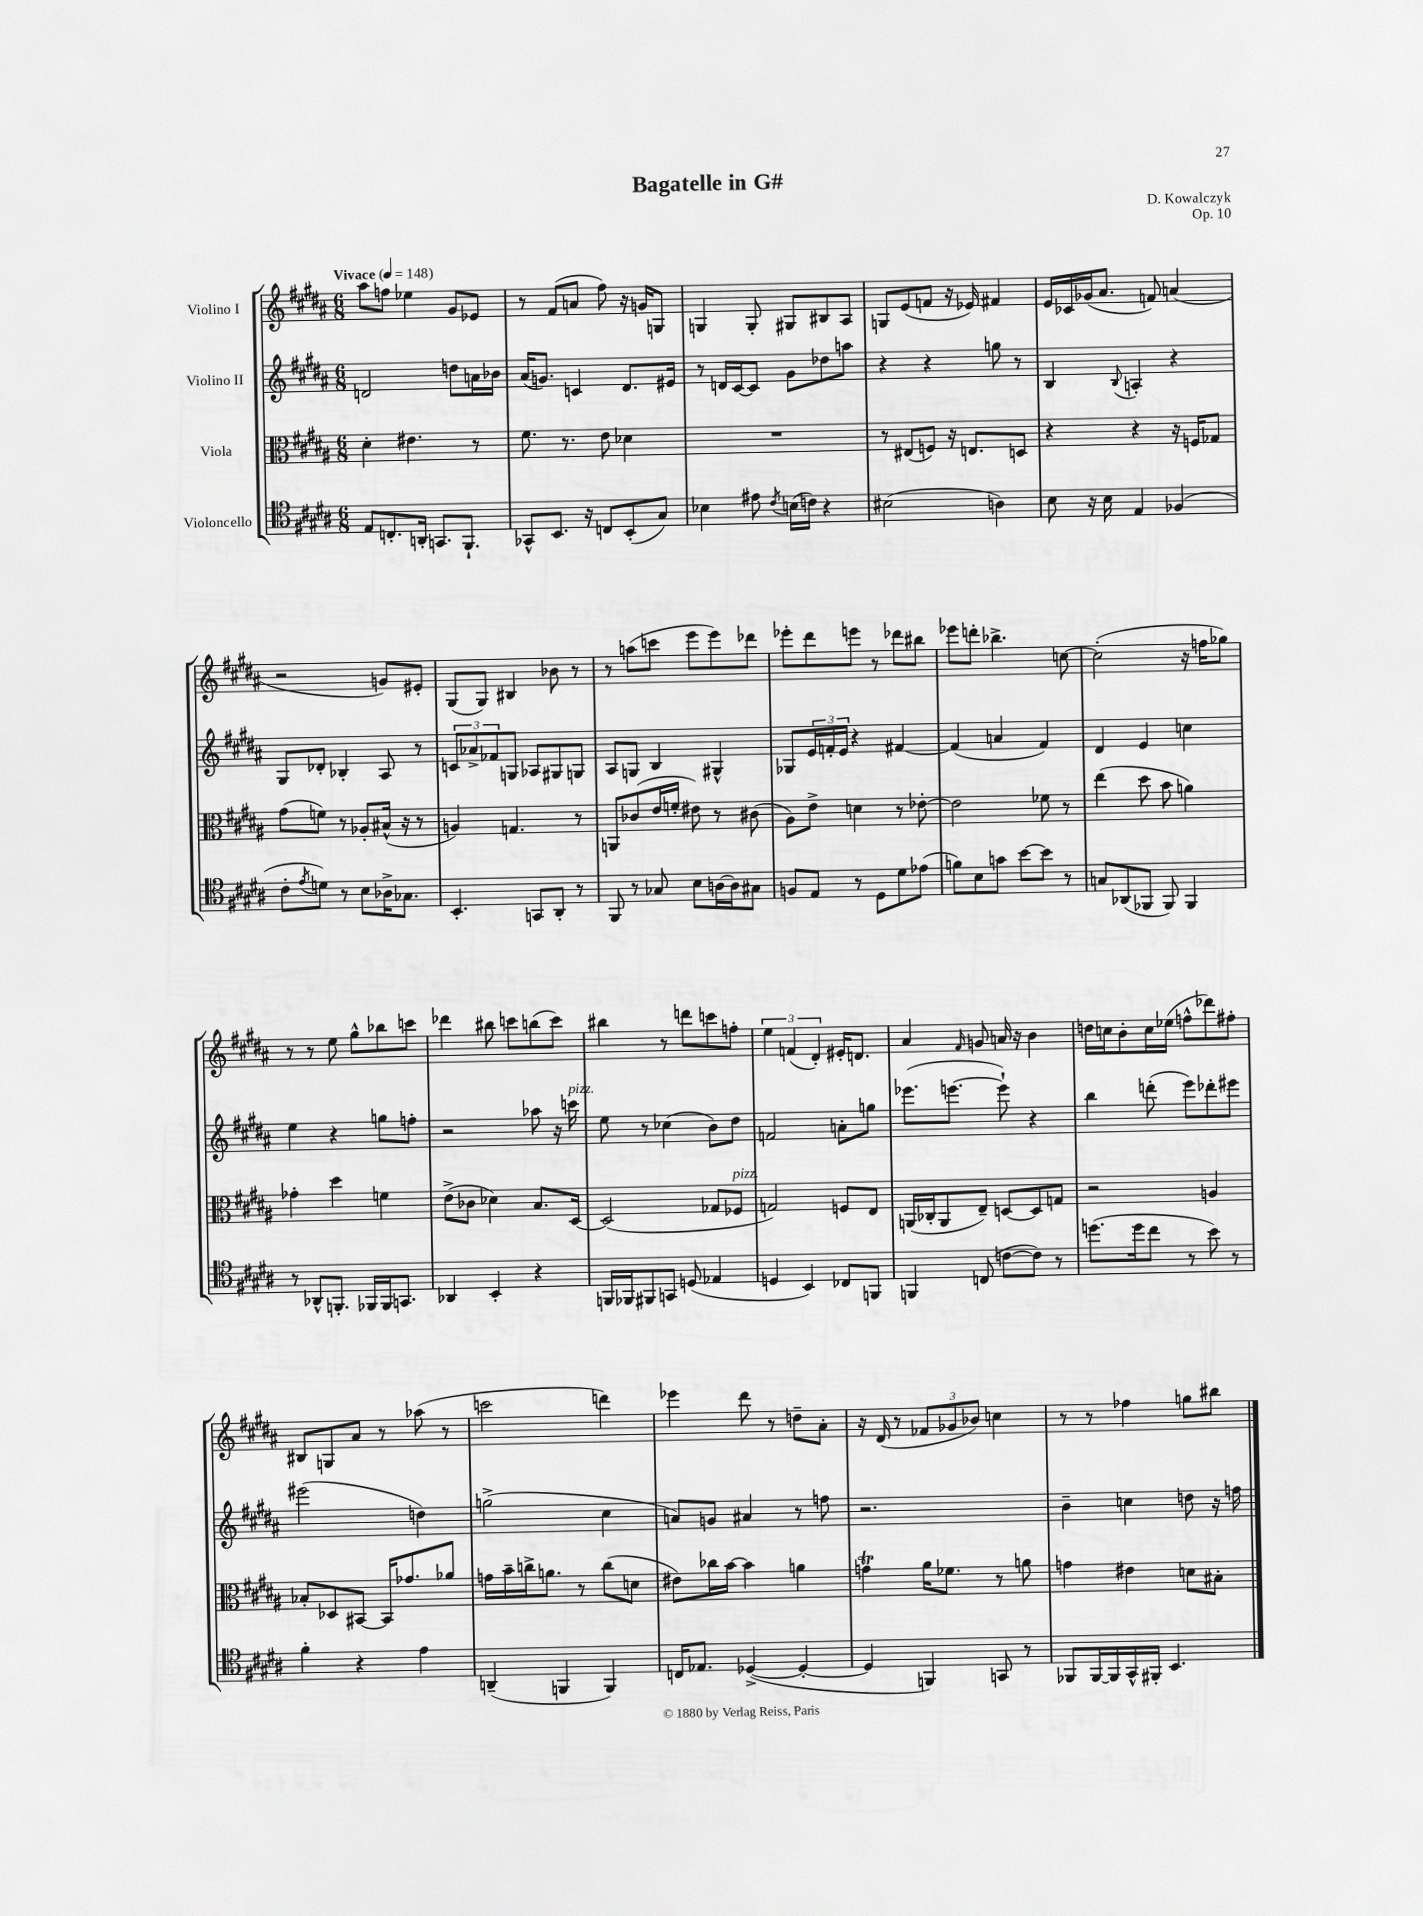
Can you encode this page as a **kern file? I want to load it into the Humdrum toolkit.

**kern	**kern	**kern	**kern
*part4	*part3	*part2	*part1
*staff4	*staff3	*staff2	*staff1
*I"Violoncello	*I"Viola	*I"Violino II	*I"Violino I
*clefC4	*clefC3	*clefG2	*clefG2
*k[f#c#g#d#a#]	*k[f#c#g#d#a#]	*k[f#c#g#d#a#]	*k[f#c#g#d#a#]
*M6/8	*M6/8	*M6/8	*M6/8
*MM148	*MM148	*MM148	*MM148
=1	=1	=1	=1
!	!	!	!LO:TX:a:B:t=Vivace
8E/L	4d#'\	2dn/	8aa#\L
8.Cn'/	.	.	8ffn\J
.	4.e#X\	.	4ee-X\
16AAn'/Jk	.	.	.
8.GGn/L	.	.	.
.	.	8ddn\L	8g#/L
8.FF#`/J	.	.	.
.	8r	16an\L	8e-X/J
.	.	16b-X\JJ	.
=2	=2	=2	=2
8GG-X^^/L	8.f#\	(16a#/KL	8r
.	.	8.gn/J)	.
8.BB/J	.	.	(8f#/L
.	8.r	.	.
.	.	4cn/	8an/J
16r	.	.	.
8Cn/L	8e\	.	8ff#\)
(8BB'/	4d-X\	8.d#/L	16r
.	.	.	16gn/KL
8G#/J)	.	.	8Gn/J
.	.	16e#X/Jk	.
=3	=3	=3	=3
4B-X\	2.r	8r	4Gn/
.	.	16dn/LL	.
.	.	[16c#/J	.
8e#X\	.	8c#/J]	8G'/
8qc#/	.	.	.
(16Bn\LL	.	8g#\L	8G#X/L
16cn\JJ)	.	.	.
4r	.	8dd-X\	8B#X/
.	.	8aan\J	8A#/J
=4	=4	=4	=4
(2B#X\	8r	4r	8Gn/L
.	(8E#X/L	.	(8e/
.	8Fn/J)	4r	8fn/J
.	16r	.	16r
.	8.En/L	.	16e-X/)
4An\)	.	8ggn\	4f#X/
.	8Dn/J	8r	.
=5	=5	=5	=5
8B\	4r	4B/	16e/LL
.	.	.	16c-X/
16r	.	.	(16g-X/J
16B\	.	.	8.a#/J
.	.	8qqB/	.
4E/	4r	4An'/	.
.	.	.	8fn/)
(4F-X/	16r	4r	(4an/
.	16Fn/KL	.	.
.	8G-X/J	.	.
!!LO:LB:g=z
=6	=6	=6	=6
8c#'\L	(8g#\L	8G#/L	2r
8qe/	.	.	.
8dn\J)	8fn\J)	8d-X'/J	.
8r	8r	4B-X'/	.
8B\L	8A-X'/L	.	.
16A-X^\K	(16B#X^^/Jk	8A#/	8gn/L)
8.G-X\J	16r	.	.
.	8r	8r	8e#X'/J
=7	=7	=7	=7
4.BB'/	4An/)	12cn/L	(8G#/L
.	.	12a-X^/	.
.	.	.	8G#/J)
.	.	12f-X/	.
.	4.Gn/	8Gn/J	4B#X/
8GGn/L	.	8A-X/L	.
8AA#'/J	.	8G#X/	8b-X\
8r	8r	8Gn/J	8r
=8	=8	=8	=8
8FF#/	8AAn/L	8A#/L	8r
8r	(8c-X/	8Gn/J	(8aan\L
8G-X/	16e/L	4B/	8cccn\J
.	16fn'/JJ	.	.
8B\L	8e#X\)	.	8eee\L
[16An\L	8r	4G#X^^/	8eee\)
16A\J]	.	.	.
8G#X\J	(8c#X\	.	8ddd-X\J
=9	=9	=9	=9
8Fn/L	8A#\L)	8G-X/L	8eee-X'\L
8E/J	8e^\J	24e/L	8ddd#\
.	.	24fn'/	.
.	.	24e/JJ	.
8r	4dn\	4r	8eeen\J
8D#\L	.	.	8r
8d#\	8r	[4f#X/	8ddd-X\L
(8e-X\J	[8e-X'\	.	8bb#X\J
=10	=10	=10	=10
8fn\L)	2e-\]	(4f#/]	8eee-X\L
8B\	.	.	8dddn'\J
8gn\J	.	4an/	4.bb-X^\
[8b\L	.	.	.
8b\J]	8f-X\	4f#/)	.
8r	8r	.	[8ccn\
=11	=11	=11	=11
8Gn/L	(4ee\	4d#/	(2cc'\]
(8AA-X/	.	.	.
8FF-X/J	8dd#\	4e/	.
8FF-/)	8b\	.	.
4FF-/	4an\)	4ccn\	16r
.	.	.	16ffn\KL
.	.	.	8gg-X\J)
!!LO:LB:g=z
=12	=12	=12	=12
8r	4g-X'\	4ee\	8r
8AA-X^^/L	.	.	8r
8.FFn'/J	4dd#\	4r	8ee\
.	.	.	8gg#^^\L
16FF-X/LL	.	.	.
16FF-/J	4fn\	8ggn\L	8bb-X\
8.GGn/J	.	.	.
.	.	8ffn'\J	8cccn\J
=13	=13	=13	=13
4AA-X/	(8e^\L	2r	4ddd-X\
.	8c-X\J	.	.
4BB'/	4d-X\)	.	8bb#X\
.	.	.	8cccn\L
4r	8.B/L	8aa-X\	(8bbn\
.	.	16r	8ccc\J)
!	!	!LO:TX:a:i:t=pizz.	!
.	[16D#/Jk	16cccn\	.
=14	=14	=14	=14
16FFn/LL	(2D#/]	8ee\	4bb#X\
16FF-X/J	.	.	.
8FF#X/	.	8r	.
8GGn/J	.	(4cc-X\	8r
(8Dn/	.	.	8dddn\L
4E-X/	8G-X/L	8b\L)	8cccn\
!	!LO:TX:a:i:t=pizz.	!	!
.	8F-X/J	8dd#\J	8ffn'\J
=15	=15	=15	=15
4Dn/	2Gn/)	2fn/	6ee\
.	.	.	(6fn/
4BB/)	.	.	.
.	.	.	6d#'/)
8C-X/L	8Fn/L	8an'\L	16e#X'/KL
.	.	.	8.dn/J
8FFn/J	8E/J	8ggn\J	.
=16	=16	=16	=16
4FFn/	(16AAn/LL	(8.eee-X\L	4a#/
.	16C-X'/J	.	.
.	8AA/	.	.
.	.	[8.eeen\J	.
.	.	.	16qqf#/
(8Cn/	8E~/J)	.	8gn/
[8cn\L	[8Dn/L	8eee`\])	16an/
.	.	.	16r
8c\J])	8D/]	4r	4b\
8r	8Gn/J	.	.
=17	=17	=17	=17
(8.ddn\L	2r	4bb\	16ddn\LL
.	.	.	16ccn\J
.	.	.	8b'\
16dd\k	.	.	.
8cc#\J	.	(8dddn'\	16cc\L
.	.	.	(16ee-X\JJ
8r	.	8eee\L)	8ffn^^\L
8b\)	4An/	8ddd-X'\	8ddd-X\)
8r	.	8eee#X\J	8ff#X'\J
!!LO:LB:g=z
=18	=18	=18	=18
4f#'\	8B-X'/L	(2eee#X\	8B#X/L
.	8D-X/	.	8Gn/
4r	[8BB#X/J	.	8a#/J
.	16BB#/KL]	.	8r
.	8.g-X/	.	.
4e\	.	4ddn\)	(8aa-X\
.	8a-X/J	.	8r
=19	=19	=19	=19
(4AAn~/	16gn\LL	(2ggn^\	2cccn\
.	16b~\	.	.
.	16ccn^\J	.	.
.	8.an\J	.	.
4FFn/	.	.	.
.	8r	.	.
4FF/)	(8cc\L	4cc#\	4dddn\)
.	8dn\J	.	.
=20	=20	=20	=20
16Cn/KL	8e#X\L)	8an/L)	4eee-X\
8.E-X/J	.	.	.
.	16cc-X\L	8gn/J	.
.	[16b\JJ	.	.
([4D-X^/	4b\]	4a#X/	8ddd#\
.	.	.	8r
4D-'/_	4an\	8r	8ddn~\L
.	.	8ffn\	8a#'\J
=21	=21	=21	=21
4D-/]	4gnT\	2.r	16r
.	.	.	(16d#/
.	.	.	8r
4FFn/)	16a#\KL	.	12f-X/L
.	8.f-X\J	.	.
.	.	.	12g-X/
.	.	.	12b-X/J)
8GGn/	8r	.	4ccn\
8r	8an\	.	.
=22	=22	=22	=22
8FF-X/L	4gn\	4b~\	8r
[16FF-/L	.	.	8r
16FF-/]	.	.	.
16GG#^^/	4e#X\	4ccn\	4ff-X\
16FF#X'/JJ	.	.	.
4.BB/	.	.	.
.	8dn\L	8ddn\	8ggn\L
.	8B#X'\J	16r	8bb#X\J
.	.	16ffn\	.
==	==	==	==
*-	*-	*-	*-
